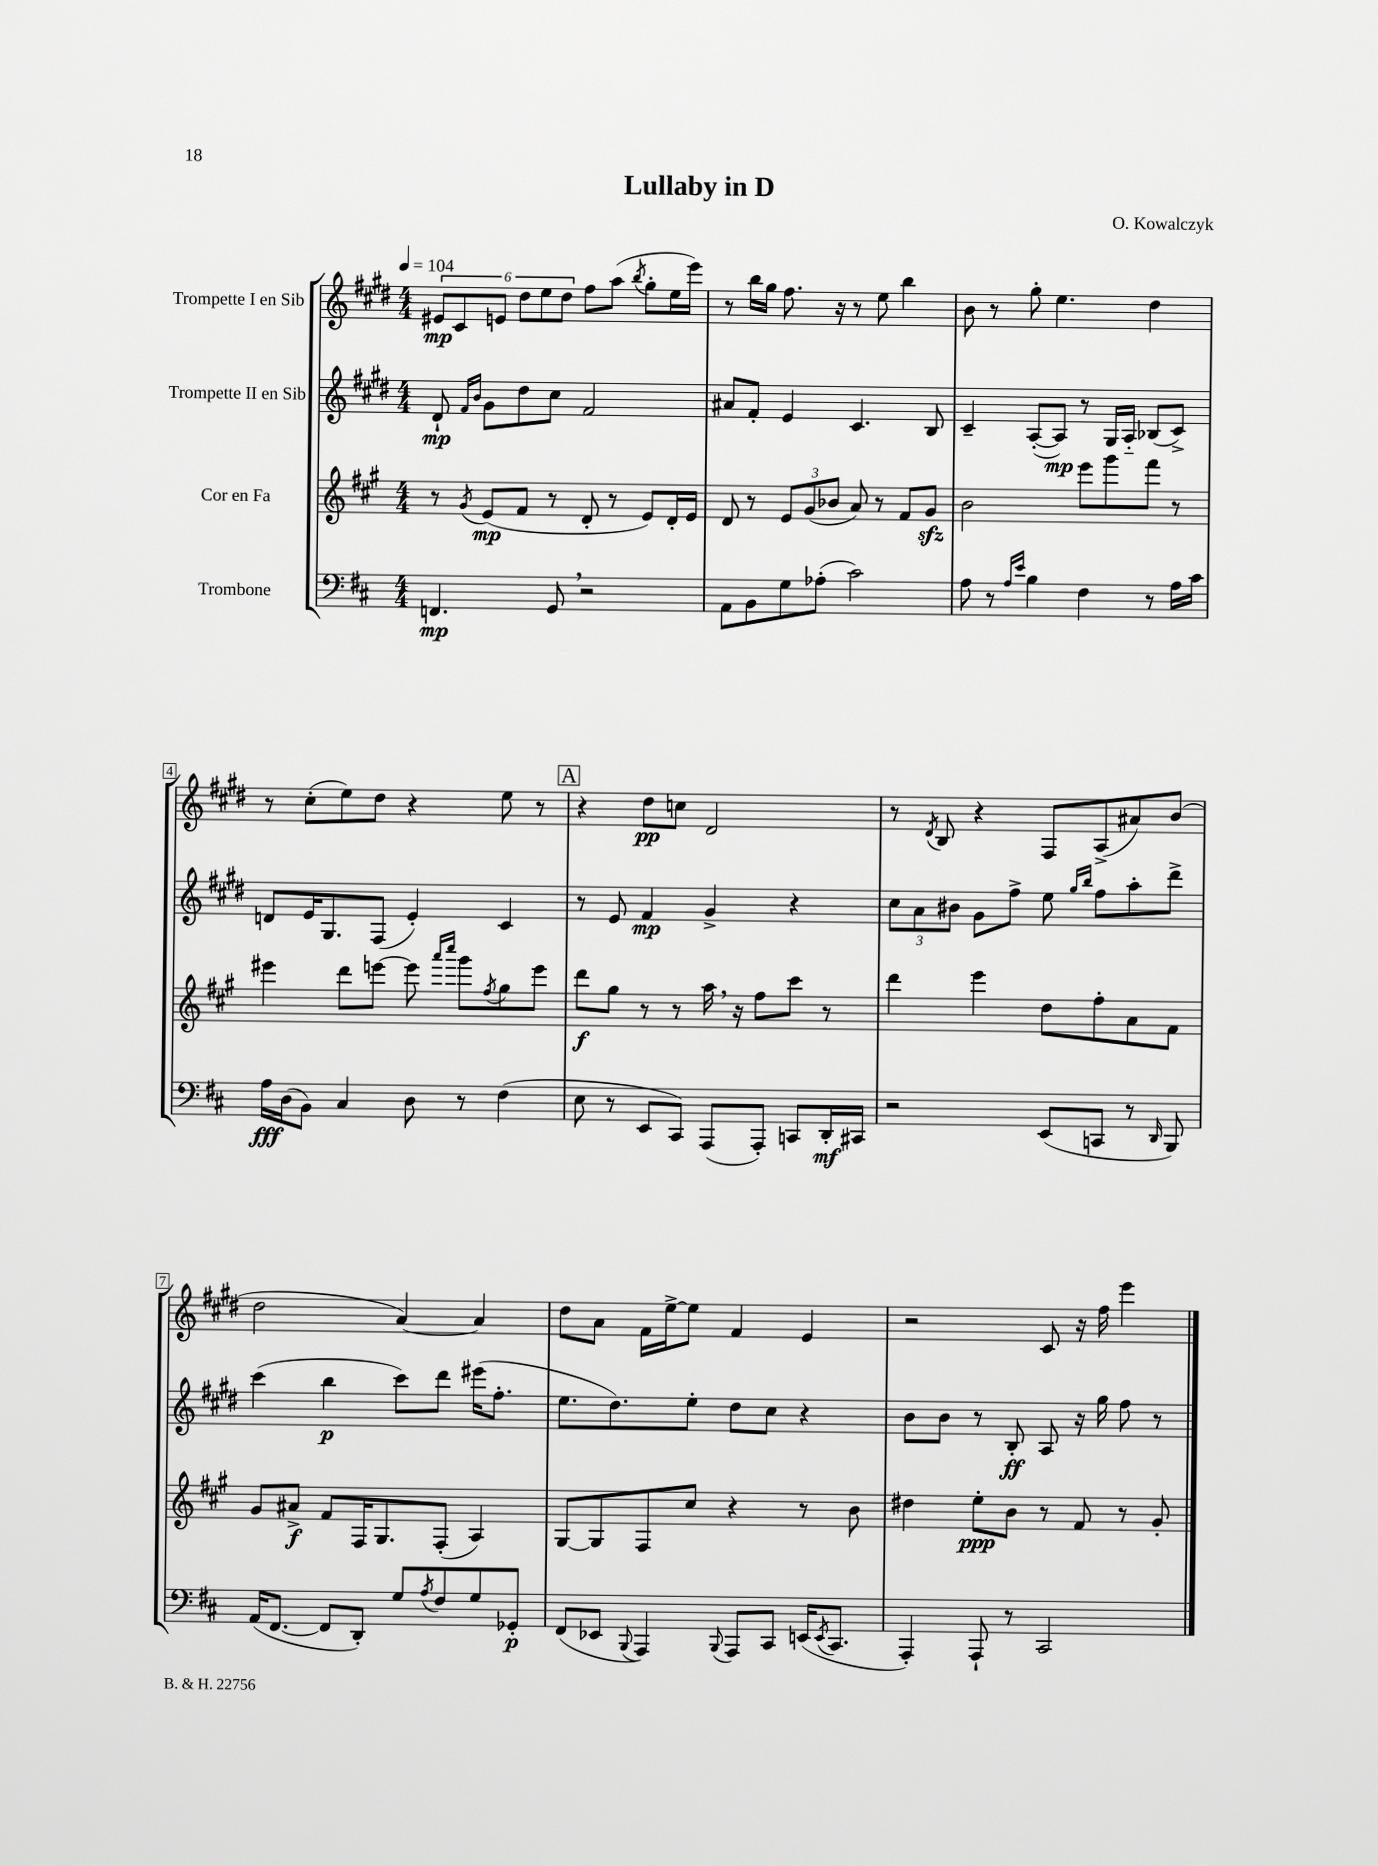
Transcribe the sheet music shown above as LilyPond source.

\header { title = "Lullaby in D" composer = "O. Kowalczyk" }
<<
\new StaffGroup <<
\new Staff = "s0" \with { instrumentName = "Trompette I en Sib" } {
    \clef treble \key e \major \numericTimeSignature \time 4/4 \tempo 4 = 104
    \tuplet 6/4 { eis'8\mp cis'8 e'8 dis''8 e''8 dis''8 } fis''8 a''8( \acciaccatura { b''8 } gis''8-. e''16 e'''16) |
    r8 b''16 gis''16 fis''8. r16 r8 e''8 b''4 |
    b'8 r8 gis''8-. e''4. dis''4 |
    r8 cis''8-.( e''8) dis''8 r4 e''8 r8 |
    \mark \markup { \box "A" } r4 dis''8\pp c''8 dis'2 |
    r8 \acciaccatura { dis'8 } b8 r4 fis8 a8->( ais'8) b'8( |
    dis''2 a'4~) a'4 |
    dis''8 a'8 fis'16 e''16~-> e''8 fis'4 e'4 |
    r2 cis'8 r16 fis''16 e'''4 \bar "|." |
}
\new Staff = "s1" \with { instrumentName = "Trompette II en Sib" } {
    \clef treble \key e \major \numericTimeSignature \time 4/4
    dis'8-!\mp \grace { fis'16 b'16 } gis'8 dis''8 cis''8 fis'2 |
    ais'8 fis'8-. e'4 cis'4. b8 |
    cis'4-- a8~-.( a8\mp) r8 gis16 a16-_ bes8( cis'8->) |
    d'8 e'16 gis8. fis8( e'4-.) cis'4 |
    \mark \markup { \box "A" } r8 e'8 fis'4\mp gis'4-> r4 |
    \tuplet 3/2 { cis''8 a'8 bis'8 } gis'8 fis''8-> e''8 \grace { gis''16 b''16 } fis''8 a''8-. dis'''8-> |
    cis'''4( b''4\p cis'''8) dis'''8 eis'''16( fis''8.-. |
    e''8. dis''8.) e''8-. dis''8 cis''8 r4 |
    b'8 b'8 r8 b8-.\ff a8 r16 gis''16 fis''8 r8 \bar "|." |
}
\new Staff = "s2" \with { instrumentName = "Cor en Fa" } {
    \clef treble \key a \major \numericTimeSignature \time 4/4
    r8 \acciaccatura { gis'8 } e'8\mp( fis'8 r8 d'8-. r8 e'8) d'16-. e'16 |
    d'8 r8 \tuplet 3/2 { e'8 gis'8( bes'8 } a'8) r8 fis'8 gis'8\sfz |
    b'2 e'''8 gis'''8 fis'''8 r8 |
    eis'''4 d'''8 e'''8~ e'''8 \grace { a'''16 cis''''16 } gis'''8 \acciaccatura { fis''8 } gis''8 e'''8 |
    \mark \markup { \box "A" } d'''8\f gis''8 r8 r8 a''16 \breathe r16 fis''8 cis'''8 r8 |
    d'''4 e'''4 d''8 fis''8-. a'8 fis'8 |
    gis'8 ais'8->\f fis'8 fis16 gis8. fis8-.( a4) |
    gis8~ gis8 fis8 cis''8 r4 r8 b'8 |
    dis''4 e''8-.\ppp b'8 r8 fis'8 r8 gis'8-. \bar "|." |
}
\new Staff = "s3" \with { instrumentName = "Trombone" } {
    \clef bass \key d \major \numericTimeSignature \time 4/4
    f,4.\mp g,8 \breathe r2 |
    a,8 b,8 g8 aes8-.( cis'2) |
    a8 r8 \grace { a16 e'16 } b4 fis4 r8 a16 cis'16 |
    a16\fff d16( b,8) cis4 d8 r8 fis4( |
    \mark \markup { \box "A" } e8 r8 e,8 cis,8) a,,8( a,,8-.) c,8 d,16-.\mf cis,16 |
    r2 e,8( c,8 r8 \grace { d,16 } b,,8) |
    a,16( fis,8.~ fis,8 d,8-.) g8 \acciaccatura { a8 } fis8 g8 ges,8-.\p |
    fis,8( ees,8 \appoggiatura { b,,8 } a,,4) \appoggiatura { b,,8 } a,,8 cis,8 e,16( \acciaccatura { e,8 } cis,8. |
    a,,4-.) a,,8-! r8 cis,2 \bar "|." |
}
>>
>>
\layout { \context { \Score \override BarNumber.stencil = #(make-stencil-boxer 0.1 0.3 ly:text-interface::print) } }
